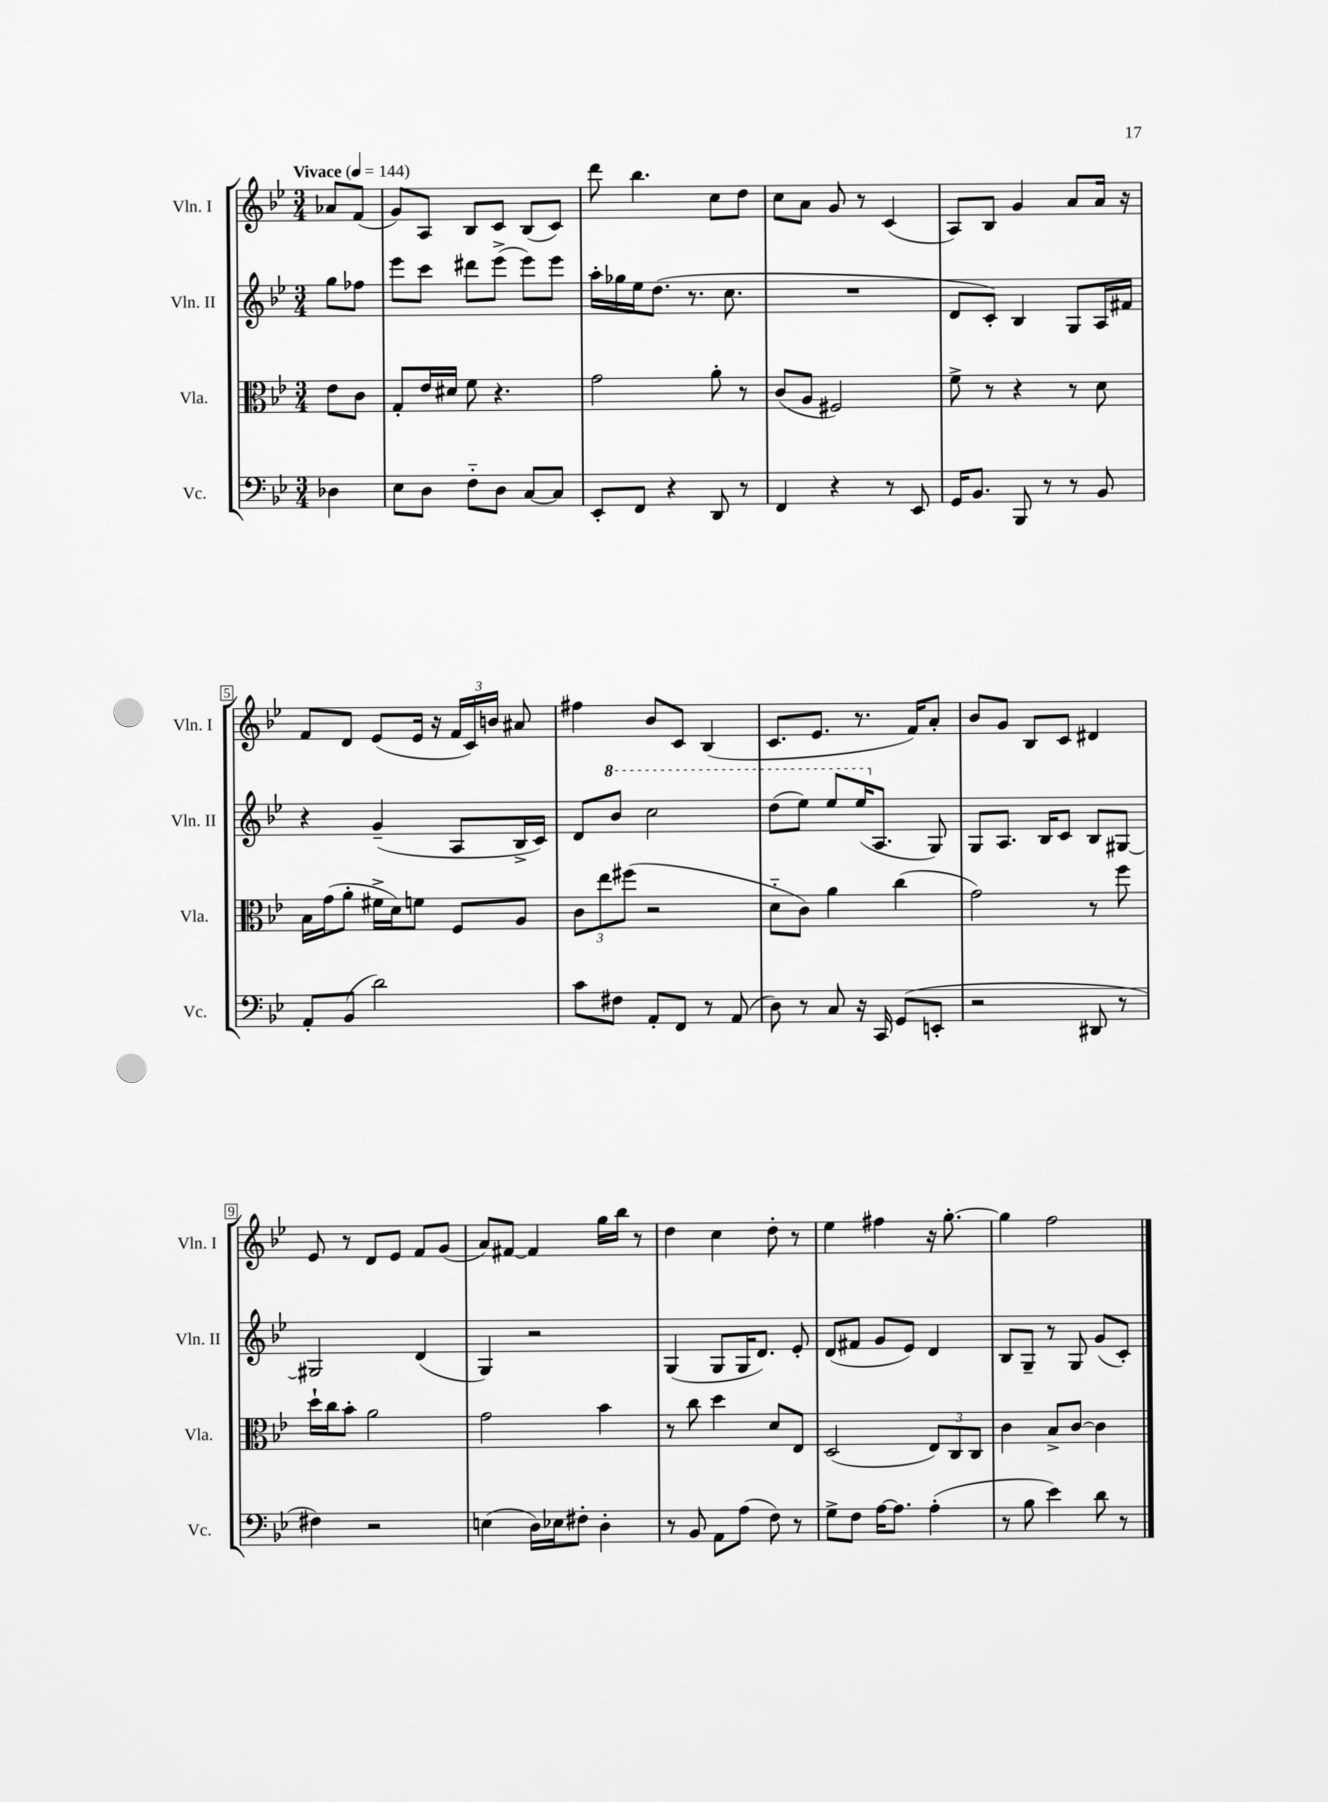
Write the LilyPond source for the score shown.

<<
\new StaffGroup <<
\new Staff = "s0" \with { instrumentName = "Vln. I" shortInstrumentName = "Vln. I" } {
    \clef treble \key bes \major \numericTimeSignature \time 3/4 \partial 4 \tempo "Vivace" 4 = 144
    \autoBeamOff aes'8[ f'8]( |
    g'8[) a8] bes8[ c'8] bes8[( c'8]) |
    d'''8 bes''4. c''8[ d''8] |
    c''8[ a'8] g'8 r8 c'4( |
    a8[) bes8] g'4 a'8[ a'16] r16 |
    f'8[ d'8] ees'8[( ees'16] r16 \tuplet 3/2 { f'16[ c'16) b'16] } ais'8 |
    fis''4 bes'8[ c'8] bes4( |
    c'8.[ ees'8.] r8. f'16[) a'8]-. |
    bes'8[ g'8] bes8[ c'8] dis'4 |
    ees'8 r8 d'8[ ees'8] f'8[ g'8]( |
    a'8[) fis'8]~ fis'4 g''16[ bes''16] r8 |
    d''4 c''4 d''8-. r8 |
    ees''4 fis''4 r16 g''8.~-. |
    g''4 f''2 \bar "|." |
}
\new Staff = "s1" \with { instrumentName = "Vln. II" shortInstrumentName = "Vln. II" } {
    \clef treble \key bes \major \numericTimeSignature \time 3/4 \partial 4
    \autoBeamOff g''8[ fes''8] |
    ees'''8[ c'''8] dis'''8[ ees'''8]->( ees'''8[) ees'''8] |
    a''16[-. ges''16 ees''16 d''8.]( r8. c''8. |
    R2. |
    d'8[ c'8]-.) bes4 g8[ a16 fis'16] |
    r4 g'4--( a8[ bes16-> c'16]) |
    d'8[ \ottava #1 bes''8] c'''2 |
    d'''8[( ees'''8]) ees'''8[ ees'''16( \ottava #0 a8.] g8) |
    g8[ a8.] bes16[ c'8] bes8[ gis8]~ |
    gis2 d'4( |
    g4) r2 |
    g4( g8[ g16 d'8.]) ees'8-. |
    d'8[( fis'8] g'8[ ees'8]) d'4 |
    bes8[ g8]-- r8 g8 g'8[( c'8]-.) \bar "|." |
}
\new Staff = "s2" \with { instrumentName = "Vla." shortInstrumentName = "Vla." } {
    \clef alto \key bes \major \numericTimeSignature \time 3/4 \partial 4
    \autoBeamOff ees'8[ c'8] |
    g8[-. ees'16 dis'16] f'8 r4. |
    g'2 a'8-. r8 |
    c'8[( a8] fis2) |
    f'8-> r8 r4 r8 d'8 |
    bes16[ g'16( a'8]-. fis'16[-> d'16) f'8] f8[ a8] |
    \tuplet 3/2 { c'8[ ees''8 fis''8]( } r2 |
    d'8[-_ c'8]) a'4 c''4( |
    g'2) r8 f''8 |
    d''16[-! c''16 bes'8]-. a'2 |
    g'2 bes'4 |
    r8 c''8 d''4 d'8[ ees8] |
    d2( \tuplet 3/2 { ees8[) c8 c8] } |
    c'4 bes8[-> c'8]~ c'4 \bar "|." |
}
\new Staff = "s3" \with { instrumentName = "Vc." shortInstrumentName = "Vc." } {
    \clef bass \key bes \major \numericTimeSignature \time 3/4 \partial 4
    \autoBeamOff des4 |
    ees8[ d8] f8[-_ d8] c8[~ c8] |
    ees,8[-. f,8] r4 d,8 r8 |
    f,4 r4 r8 ees,8 |
    g,16[ bes,8.] bes,,8 r8 r8 bes,8 |
    a,8[-. bes,8]( d'2) |
    c'8[ fis8] a,8[-. f,8] r8 a,8( |
    d8) r8 c8 r16 c,16 g,8[( e,8]-. |
    r2 dis,8 r8 |
    fis4) r2 |
    e4( d16[) ees16 fis8]-. d4-. |
    r8 bes,8 a,8[ a8]( f8) r8 |
    g8[-> f8] a16[~ a8.] a4-.( |
    r8 bes8 ees'4) d'8 r8 \bar "|." |
}
>>
>>
\layout { \context { \Score \override BarNumber.stencil = #(make-stencil-boxer 0.1 0.3 ly:text-interface::print) } }
